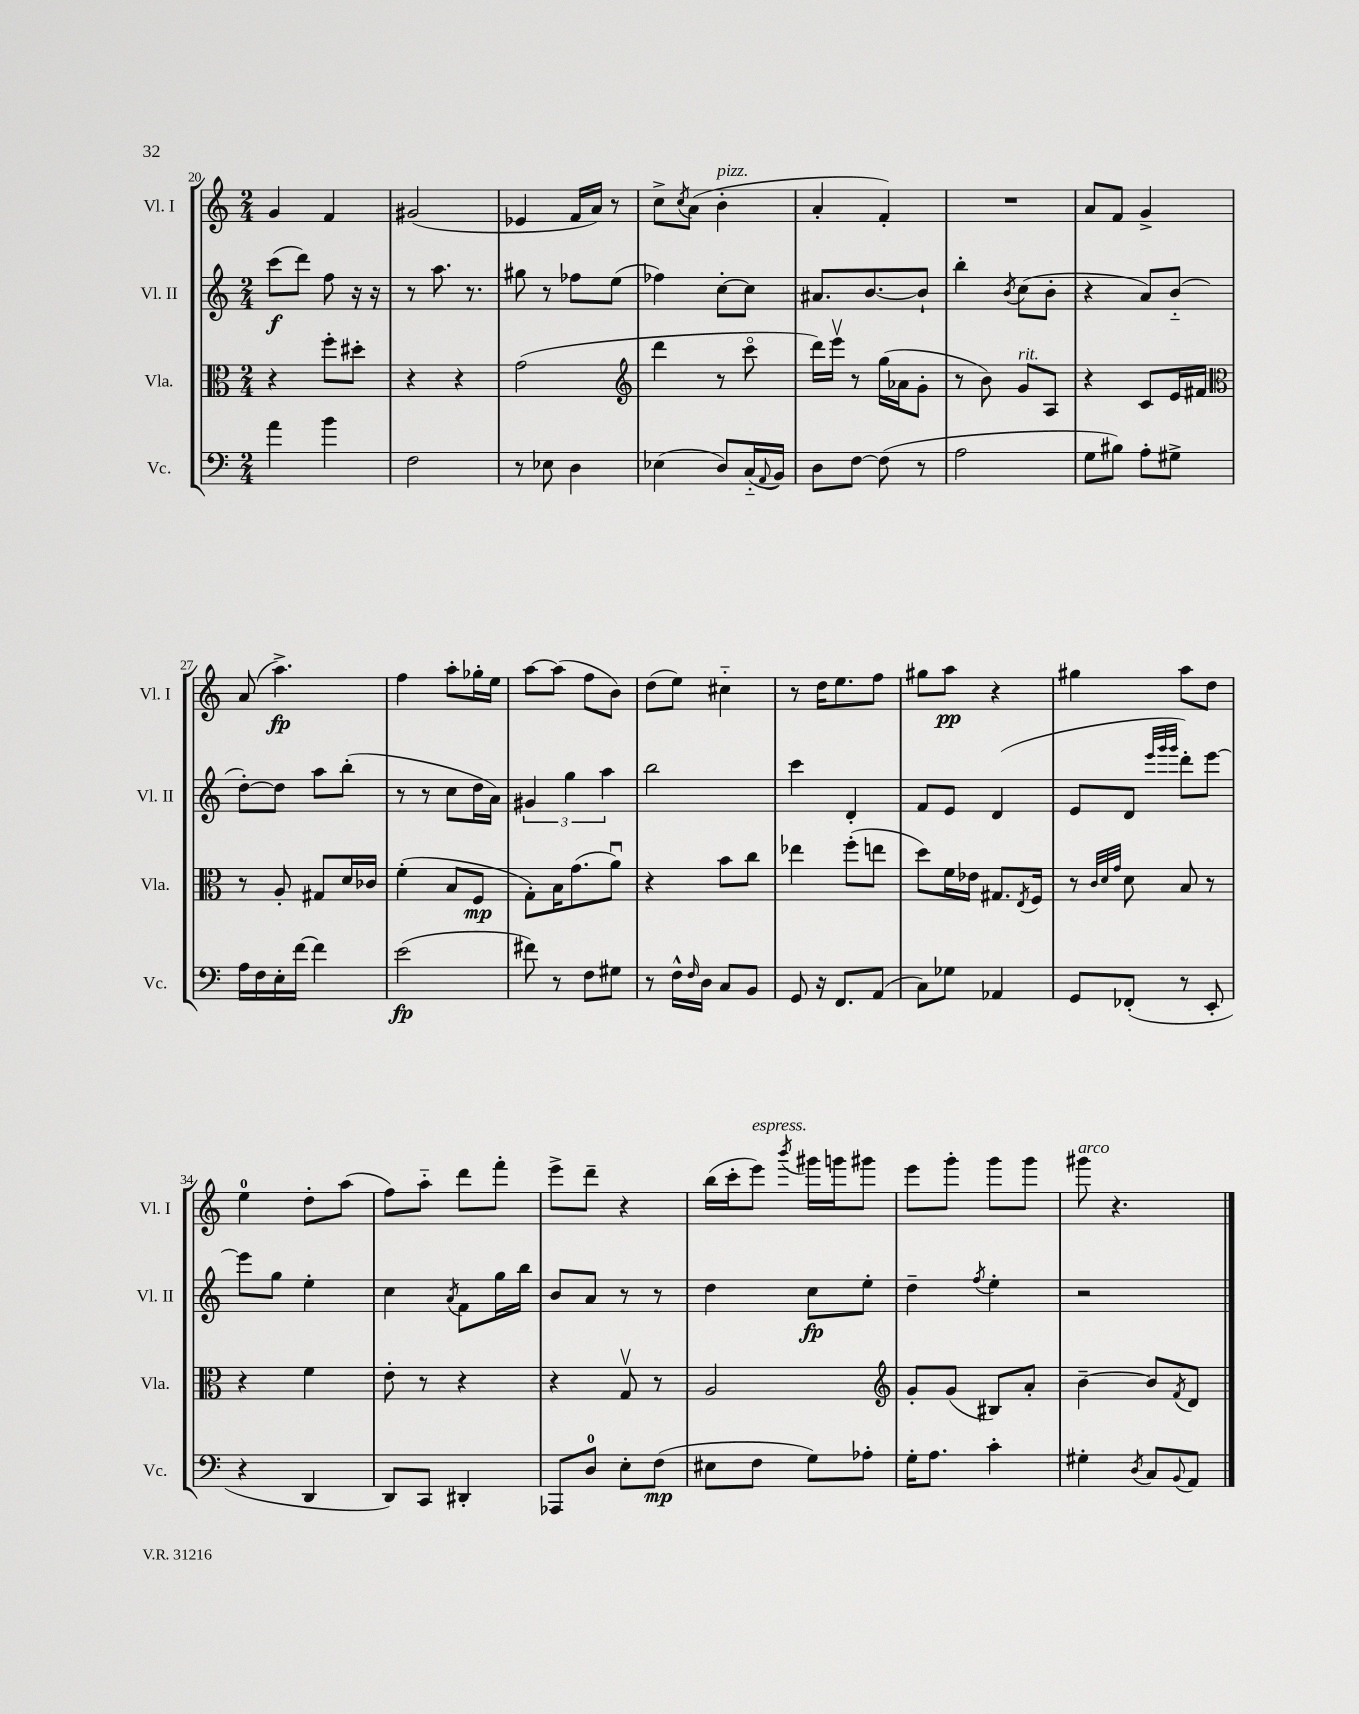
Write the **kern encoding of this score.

**kern	**dynam	**kern	**dynam	**kern	**dynam	**kern	**dynam
*part4	*part4	*part3	*part3	*part2	*part2	*part1	*part1
*staff4	*staff4	*staff3	*staff3	*staff2	*staff2	*staff1	*staff1
*I"Vc.	*	*I"Vla.	*	*I"Vl. II	*	*I"Vl. I	*
*I'Vc.	*	*I'Vla.	*	*I'Vl. II	*	*I'Vl. I	*
*clefF4	*	*clefC3	*	*clefG2	*	*clefG2	*
*k[]	*	*k[]	*	*k[]	*	*k[]	*
*M2/4	*	*M2/4	*	*M2/4	*	*M2/4	*
=20	=20	=20	=20	=20	=20	=20	=20
4a\	.	4r	.	(8ccc\L	f	4g/	.
.	.	.	.	8ddd\J)	.	.	.
4b\	.	8ff'\L	.	8ff\	.	4f/	.
.	.	8dd#X'\J	.	16r	.	.	.
.	.	.	.	16r	.	.	.
=21	=21	=21	=21	=21	=21	=21	=21
2F\	.	4r	.	8r	.	(2g#X/	.
.	.	.	.	8.aa\	.	.	.
.	.	4r	.	.	.	.	.
.	.	.	.	8.r	.	.	.
=22	=22	=22	=22	=22	=22	=22	=22
8r	.	(2g\	.	8gg#X\	.	4e-X/	.
8E-X\	.	.	.	8r	.	.	.
4D\	.	.	.	8ff-X\L	.	16f/LL	.
.	.	.	.	.	.	16a/JJ)	.
.	.	.	.	(8ee\J	.	8r	.
=23	=23	=23	=23	=23	=23	=23	=23
*	*	*clefG2	*	*	*	*	*
(4E-X\	.	4ddd\	.	4ff-X\)	.	8cc^\L	.
.	.	.	.	.	.	8qcc/	.
.	.	.	.	.	.	(8a\J	.
!	!	!	!	!	!	!LO:TX:a:i:t=pizz.	!
8D/L)	.	8r	.	[8cc'\L	.	4b'\	.
(16C/L	.	8ccc\	.	8cc\J]	.	.	.
8qqAA/	.	.	.	.	.	.	.
16BB/JJ)	.	.	.	.	.	.	.
=24	=24	=24	=24	=24	=24	=24	=24
8D\L	.	16ddd\LL)	.	8.a#X/L	.	4a'/	.
.	.	16eeev\JJ	.	.	.	.	.
[8F\J	.	8r	.	.	.	.	.
.	.	.	.	[8.b/	.	.	.
(8F\]	.	(16gg\LL	.	.	.	4f'/)	.
.	.	16a-X\J	.	.	.	.	.
8r	.	8g'\J	.	8b`/J]	.	.	.
=25	=25	=25	=25	=25	=25	=25	=25
2A\	.	8r	.	4bb'\	.	2r	.
.	.	8b\)	.	.	.	.	.
.	.	.	.	8qb/	.	.	.
!	!	!LO:TX:a:i:t=rit.	!	!	!	!	!
.	.	8g/L	.	(8cc\L	.	.	.
.	.	8A/J	.	8b'\J	.	.	.
=26	=26	=26	=26	=26	=26	=26	=26
8G\L	.	4r	.	4r	.	8a/L	.
8B#X\J)	.	.	.	.	.	8f/J	.
8A'\L	.	8c/L	.	8a/L)	.	4g^/	.
8G#X^\J	.	16e/L	.	(8b/J	.	.	.
.	.	16f#X/JJ	.	.	.	.	.
!!LO:LB:g=z
=27	=27	=27	=27	=27	=27	=27	=27
*	*	*clefC3	*	*	*	*	*
16A\LL	.	8r	.	[8dd'\L)	.	(8a/	.
16F\	.	.	.	.	.	.	.
16E'\	.	8A'/	.	8dd\J]	.	4.aa^\)	fp
[16f\JJ	.	.	.	.	.	.	.
4f\]	.	8G#X/L	.	8aa\L	.	.	.
.	.	16d/L	.	(8bb'\J	.	.	.
.	.	16c-X/JJ	.	.	.	.	.
=28	=28	=28	=28	=28	=28	=28	=28
(2e\	fp	(4f'\	.	8r	.	4ff\	.
.	.	.	.	8r	.	.	.
.	.	8B/L	.	8cc\L	.	8aa'\L	.
.	.	8F/J	mp	16dd\L	.	16gg-X'\L	.
.	.	.	.	16a\JJ)	.	16ee\JJ	.
=29	=29	=29	=29	=29	=29	=29	=29
8f#X\)	.	8G'\L)	.	6g#X/	.	[8aa\L	.
8r	.	16B\K	.	.	.	(8aa\J]	.
.	.	.	.	6gg\	.	.	.
.	.	(8.g\	.	.	.	.	.
8F\L	.	.	.	.	.	8ff\L	.
.	.	.	.	6aa\	.	.	.
8G#X\J	.	8au\J)	.	.	.	8b\J)	.
=30	=30	=30	=30	=30	=30	=30	=30
8r	.	4r	.	2bb\	.	(8dd\L	.
16F^^\LL	.	.	.	.	.	8ee\J)	.
16qqF/	.	.	.	.	.	.	.
16D\JJ	.	.	.	.	.	.	.
8C/L	.	8b\L	.	.	.	4cc#X\	.
8BB/J	.	8cc\J	.	.	.	.	.
=31	=31	=31	=31	=31	=31	=31	=31
8GG/	.	4ee-X\	.	4ccc\	.	8r	.
16r	.	.	.	.	.	16dd\KL	.
8.FF/L	.	.	.	.	.	8.ee\	.
.	.	(8ff'\L	.	4d'/	.	.	.
(8AA/J	.	8een\J	.	.	.	8ff\J	.
=32	=32	=32	=32	=32	=32	=32	=32
8C\L)	.	8dd\L)	.	8f/L	.	8gg#X\L	.
8G-X\J	.	16f\L	.	8e/J	.	8aa\J	pp
.	.	16e-X\JJ	.	.	.	.	.
4AA-X/	.	8.G#X/L	.	(4d/	.	4r	.
.	.	8qE/	.	.	.	.	.
.	.	16F/Jk	.	.	.	.	.
=33	=33	=33	=33	=33	=33	=33	=33
8GG/L	.	8r	.	8e/L	.	4gg#X\	.
.	.	32qqc/LLL	.	.	.	.	.
.	.	32qqd/	.	.	.	.	.
.	.	32qqg/JJJ	.	.	.	.	.
(8FF-X'/J	.	8d\	.	8d/J	.	.	.
.	.	.	.	32qqeee/LLL	.	.	.
.	.	.	.	32qqggg/	.	.	.
.	.	.	.	32qqggg/JJJ	.	.	.
8r	.	8B/	.	8ddd'\L)	.	8aa\L	.
8EE'/	.	8r	.	[8eee\J	.	8dd\J	.
!!LO:LB:g=z
=34	=34	=34	=34	=34	=34	=34	=34
4r	.	4r	.	8eee\L]	.	4ee\	.
.	.	.	.	8gg\J	.	.	.
4DD/	.	4f\	.	4ee'\	.	8dd'\L	.
.	.	.	.	.	.	(8aa\J	.
=35	=35	=35	=35	=35	=35	=35	=35
8DD/L)	.	8e'\	.	4cc\	.	8ff\L)	.
8CC/J	.	8r	.	.	.	8aa\J	.
.	.	.	.	8qa/	.	.	.
4DD#X'/	.	4r	.	8f\L	.	8ddd\L	.
.	.	.	.	16gg\L	.	8fff'\J	.
.	.	.	.	16bb\JJ	.	.	.
=36	=36	=36	=36	=36	=36	=36	=36
8AAA-X/L	.	4r	.	8b/L	.	8eee^\L	.
8D/J	.	.	.	8a/J	.	8ddd~\J	.
8E'\L	.	8Gv/	.	8r	.	4r	.
(8F\J	mp	8r	.	8r	.	.	.
=37	=37	=37	=37	=37	=37	=37	=37
8E#X\L	.	2A/	.	4dd\	.	(16bb\LL	.
.	.	.	.	.	.	16ccc'\J	.
!	!	!	!	!	!	!LO:TX:a:i:t=espress.	!
8F\J	.	.	.	.	.	8eee\J)	.
.	.	.	.	.	.	8qbbb/	.
8G\L)	.	.	.	8cc\L	fp	16ggg#X\LL	.
.	.	.	.	.	.	16gggn\J	.
8A-X'\J	.	.	.	8ee'\J	.	8ggg#X\J	.
=38	=38	=38	=38	=38	=38	=38	=38
*	*	*clefG2	*	*	*	*	*
16G'\KL	.	8g'/L	.	4dd~\	.	8eee\L	.
8.A\J	.	.	.	.	.	.	.
.	.	(8g/J	.	.	.	8ggg'\J	.
.	.	.	.	8qff/	.	.	.
4c'\	.	8B#X/L)	.	4ee'\	.	8ggg\L	.
.	.	8a'/J	.	.	.	8ggg\J	.
=39	=39	=39	=39	=39	=39	=39	=39
!	!	!	!	!	!	!LO:TX:a:i:t=arco	!
4G#X'\	.	[4b~\	.	2r	.	8ggg#X\	.
.	.	.	.	.	.	4.r	.
8qD/	.	.	.	.	.	.	.
8C/L	.	8b/L]	.	.	.	.	.
8qqBB/	.	8qf/	.	.	.	.	.
8AA/J	.	8d/J	.	.	.	.	.
==	==	==	==	==	==	==	==
*-	*-	*-	*-	*-	*-	*-	*-
